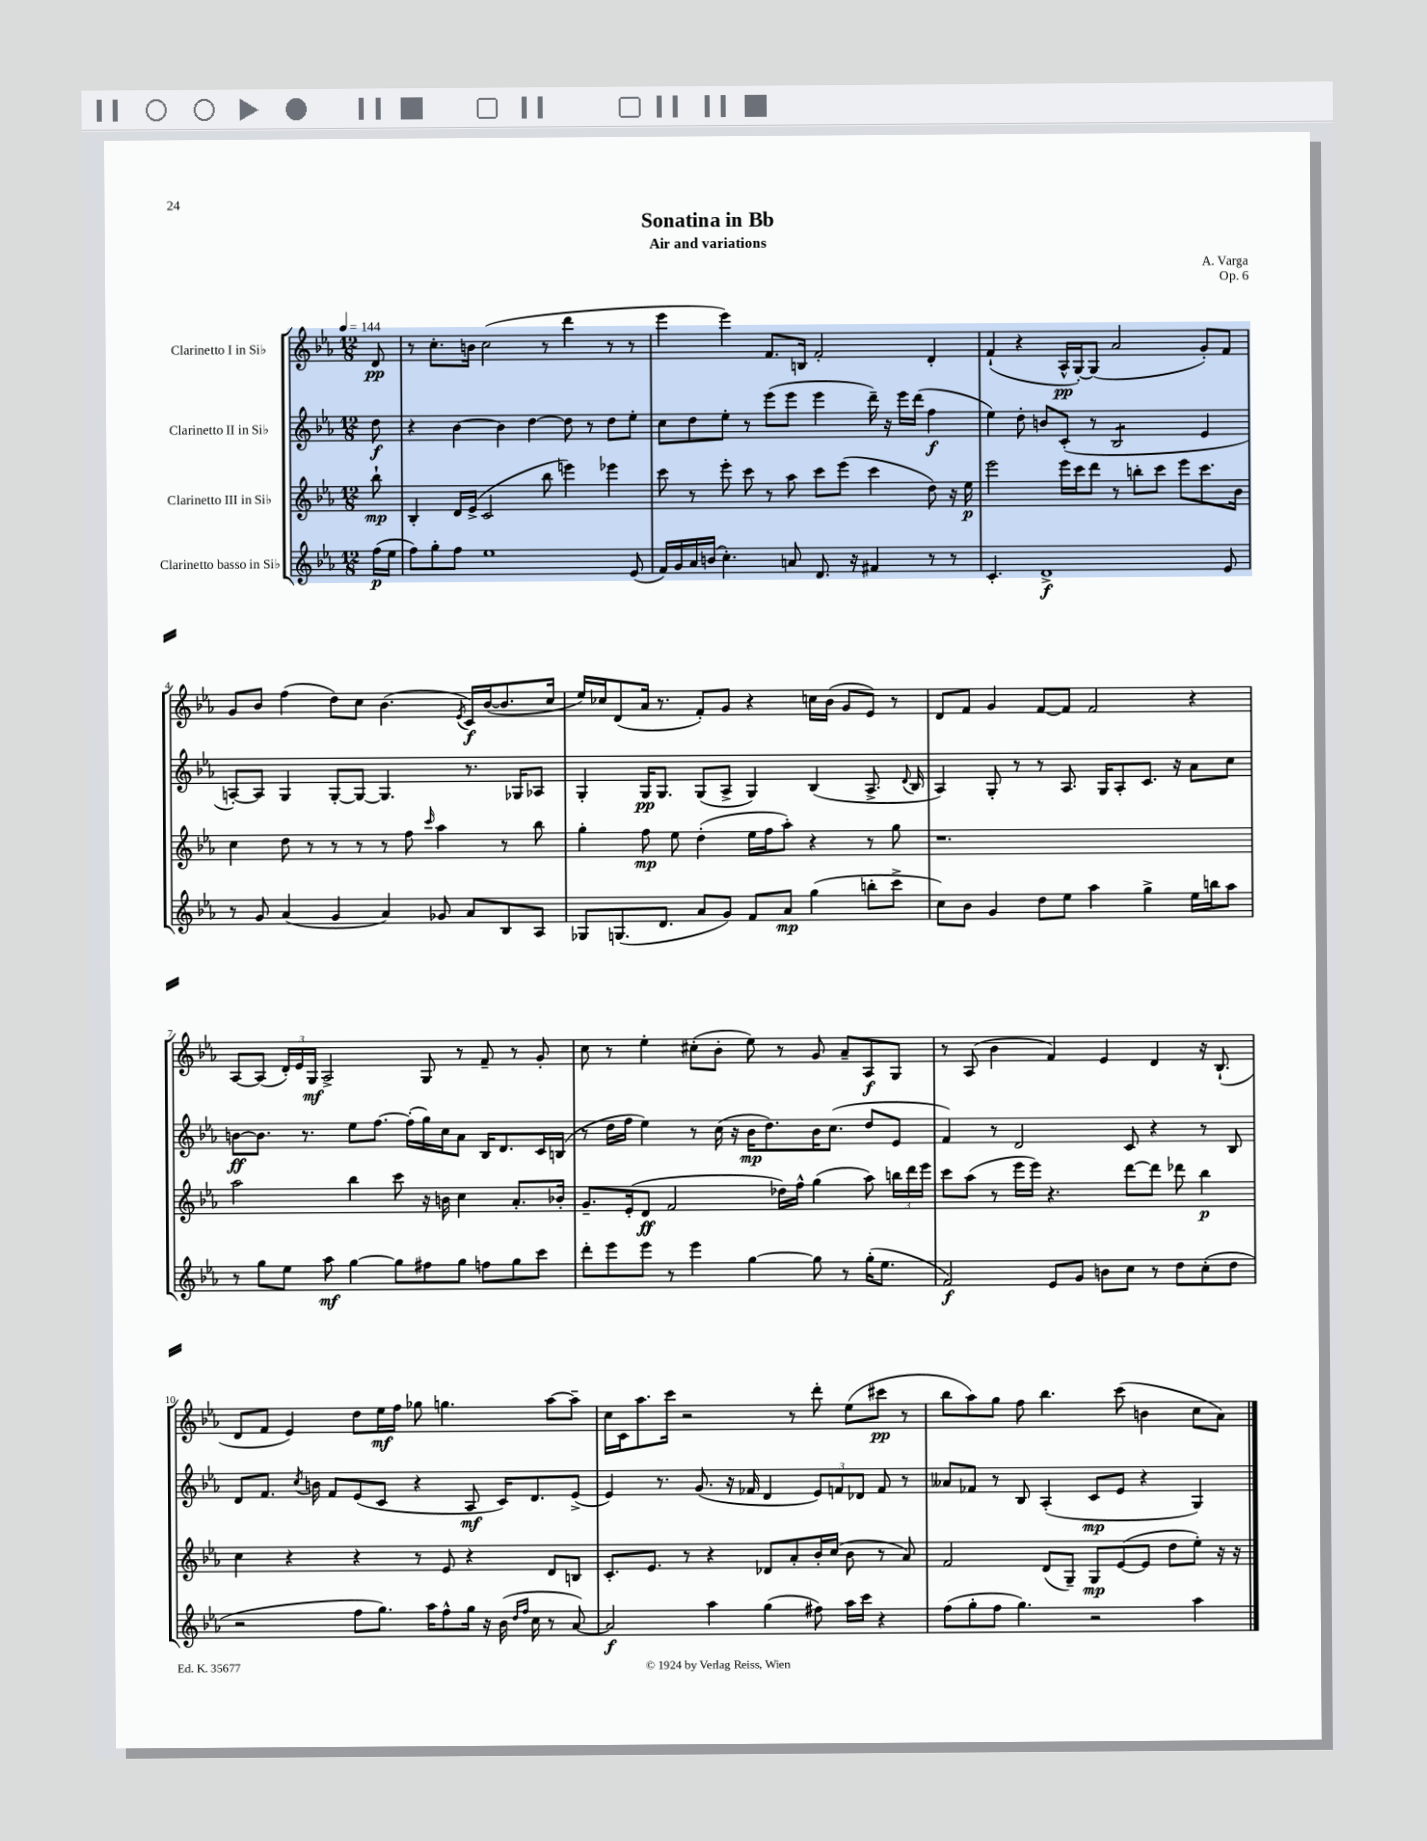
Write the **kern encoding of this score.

**kern	**kern	**kern	**kern
*staff4	*staff3	*staff2	*staff1
*clefG2	*clefG2	*clefG2	*clefG2
*k[b-e-a-]	*k[b-e-a-]	*k[b-e-a-]	*k[b-e-a-]
*M12/8	*M12/8	*M12/8	*M12/8
*MM144	*MM144	*MM144	*MM144
(16ff	8bb-`	8dd	8d
16ee-	.	.	.
=	=	=	=
8ff)	4B-'	4r	8r
8gg'	.	.	8.cc'
8ff	16d	[4b-	.
.	(16e-^	.	16b
1ee-	2c	.	(2cc
.	.	4b-]	.
.	.	[4dd	.
.	8bb-	.	8r
.	4eee)	8dd]	4ddd
.	.	8r	.
.	4eee-	8dd	8r
(8e-	.	8ee-'	8r
=	=	=	=
16f)	8ccc	8cc	4eee-
16g	.	.	.
16a-	8r	8dd	.
(16b	.	.	.
4.cc')	8eee-'	8ee-'	4eee-)
.	8ccc	8r	.
.	8r	(8eee-	8.f
8a	8aa-	8eee-	.
.	.	.	16B
8.d	8ccc	4eee-	2f'
.	(8eee-	.	.
16r	.	.	.
4f#	4ccc	16ddd~)	.
.	.	16r	.
.	.	16eee-	.
.	.	(16ddd	.
8r	8dd)	4ff	4d'
8r	16r	.	.
.	16ee-	.	.
=	=	=	=
4.c'	2eee-	4ee-)	(4f`
.	.	8dd'	4r
1d^	.	8b	.
.	16eee-	(8c'	16A-^^
.	16ccc	.	[16G')
.	8ddd	8r	(8G]
.	8r	2B-	2a-
.	8bb'	.	.
.	8ccc	.	.
.	8eee-	.	.
.	8.ccc	4e-	8g')
8e-	.	.	8f
.	16b-	.	.
=	=	=	=
8r	4cc	[8A')	8g
8g	.	8A]	8b-
(4a-	8dd	4G	(4ff
.	8r	.	.
4g	8r	[8G'	8dd)
.	8r	8G_	8cc
4a-)	8r	4.G]	(4.b-
.	8ff	.	.
.	16qqccc	.	.
8g-	4aa-	.	.
.	.	.	8qe-
8a-	.	8.r	16c)
.	.	.	([16b-
8B-	8r	.	8.b-]
.	.	16G-	.
8A-	8bb-	8A-	.
.	.	.	16cc
=	=	=	=
8G-	4gg'	4G'	16ee-)
.	.	.	16cc-
(8.G	.	.	(8d
.	8ff	16G	16a-
8.d	.	8.G	8.r
.	8ee-	.	.
8a-	(4dd'	(8G	8f')
8g)	.	8A-^	8g
8f	16ee-	4G)	4r
.	16ff	.	.
8a-	8aa-')	.	.
(4gg	4r	(4B-	16cc
.	.	.	(16b-
.	.	.	8g
8bb'	8r	8.A-^	8e-)
8ccc^	8gg	.	8r
.	.	8qqd	.
.	.	16B-	.
=	=	=	=
8cc)	1.r	4A-)	8d
8b-	.	.	8f
4g	.	8G'	4g
.	.	8r	.
8dd	.	8r	[8f
8ee-	.	8.A-	8f]
4aa-	.	.	2f
.	.	16G	.
.	.	8A-'	.
4gg^	.	8.c	.
.	.	16r	.
16ee-	.	8a-	4r
16bb	.	.	.
8aa-	.	8cc	.
=	=	=	=
8r	2aa-	[8b	[8A-
8gg	.	8.b]	(8A-]
8ee-	.	.	24d')
.	.	.	24e-
.	.	8.r	.
.	.	.	24G
8aa-	.	.	2A-^
[4gg	4bb-	8ee-	.
.	.	[8.ff	.
8gg]	8ccc	.	.
.	.	(16ff']	.
8ff#	16r	16gg)	8G
.	16b	16cc	.
8gg	4cc	8a-	8r
8ff	.	16B-	8f~
.	.	8.d	.
8gg	8.a-'	.	8r
8ccc	.	16c	8g'
.	16b-'	(16B	.
=	=	=	=
8ddd'	8.g~	8r	8cc
8eee-	.	16dd	8r
.	(16e-'	16ff	.
8eee-	8d	4ee-)	4ee-'
8r	2f	.	.
4eee-	.	8r	(8cc#'
.	.	(16cc	8b-'
.	.	16r	.
[4gg	.	16b-	8ee-)
.	.	8.dd)	.
.	16dd-)	.	8r
.	16ff^^	.	.
8gg]	(4gg	16b-	8g
.	.	(8.cc	.
8r	.	.	8a-~
(16gg'	8aa-)	8dd	8A-
8.ee-	.	.	.
.	24bb	8e-	8G
.	24ddd	.	.
.	24eee-	.	.
=	=	=	=
2f)	8ccc	4f)	8r
.	(8aa-	.	(8A-
.	8r	8r	4b-
.	16eee-	2d	.
.	16eee-)	.	.
8e-	4.r	.	4f)
8g	.	.	.
8b	.	.	4e-
8cc	[8ddd	8c	.
8r	8ddd]	4r	4d
8dd	8ddd-	.	.
(8cc'	4bb-	8r	16r
.	.	.	(8.B-`
8dd	.	8B-	.
=	=	=	=
2r	4cc	8d	8d
.	.	8.f	8f
.	4r	.	4e-)
.	.	8qcc	.
.	.	16b	.
.	.	8f	.
8ff	4r	(8e-	8dd
8.gg)	.	8c	16ee-
.	.	.	16ff
.	8r	4r	8gg-
16aa-	.	.	.
8ff^^	8e-	.	4.gg
16gg	4r	8A-	.
16r	.	.	.
(16b-	.	16c)	.
16qqdd	.	.	.
16qqff	.	.	.
16cc	.	8.d	.
8r	8d	.	[8aa-
[8a-)	8B	(8e-^	8aa-~]
=	=	=	=
2a-]	8.c'	4e-)	16cc
.	.	.	16c
.	.	.	8.aa-
.	8.e-	.	.
.	.	8.r	.
.	.	.	16ccc
.	8r	.	2r
.	.	(8.g	.
4aa-	4r	.	.
.	.	16r	.
.	.	16f-	.
(4gg	8d-	4d	.
.	8a-'	.	8r
8ff#)	16b-'	12e-)	8ddd'
.	(16cc	.	.
.	.	12f	.
16aa-	8b-	.	(8ee-
.	.	12d-	.
16ccc	.	.	.
4r	8r	8f	8ccc#
.	8a-)	8r	8r
=	=	=	=
(8ff	2f	8a--	8bb-
8gg'	.	8f-	8aa-)
8ff	.	8r	8gg
4.gg)	.	8B-	8ff
.	(8d	(4A-'	4.bb-
.	8G~)	.	.
2r	8G	8c	.
.	([8e-	8e-	(8ccc
.	8e-]	4r	4b
.	8dd	.	.
4aa-	8ee-')	4G)	8cc
.	16r	.	8a-)
.	16r	.	.
==	==	==	==
*-	*-	*-	*-
